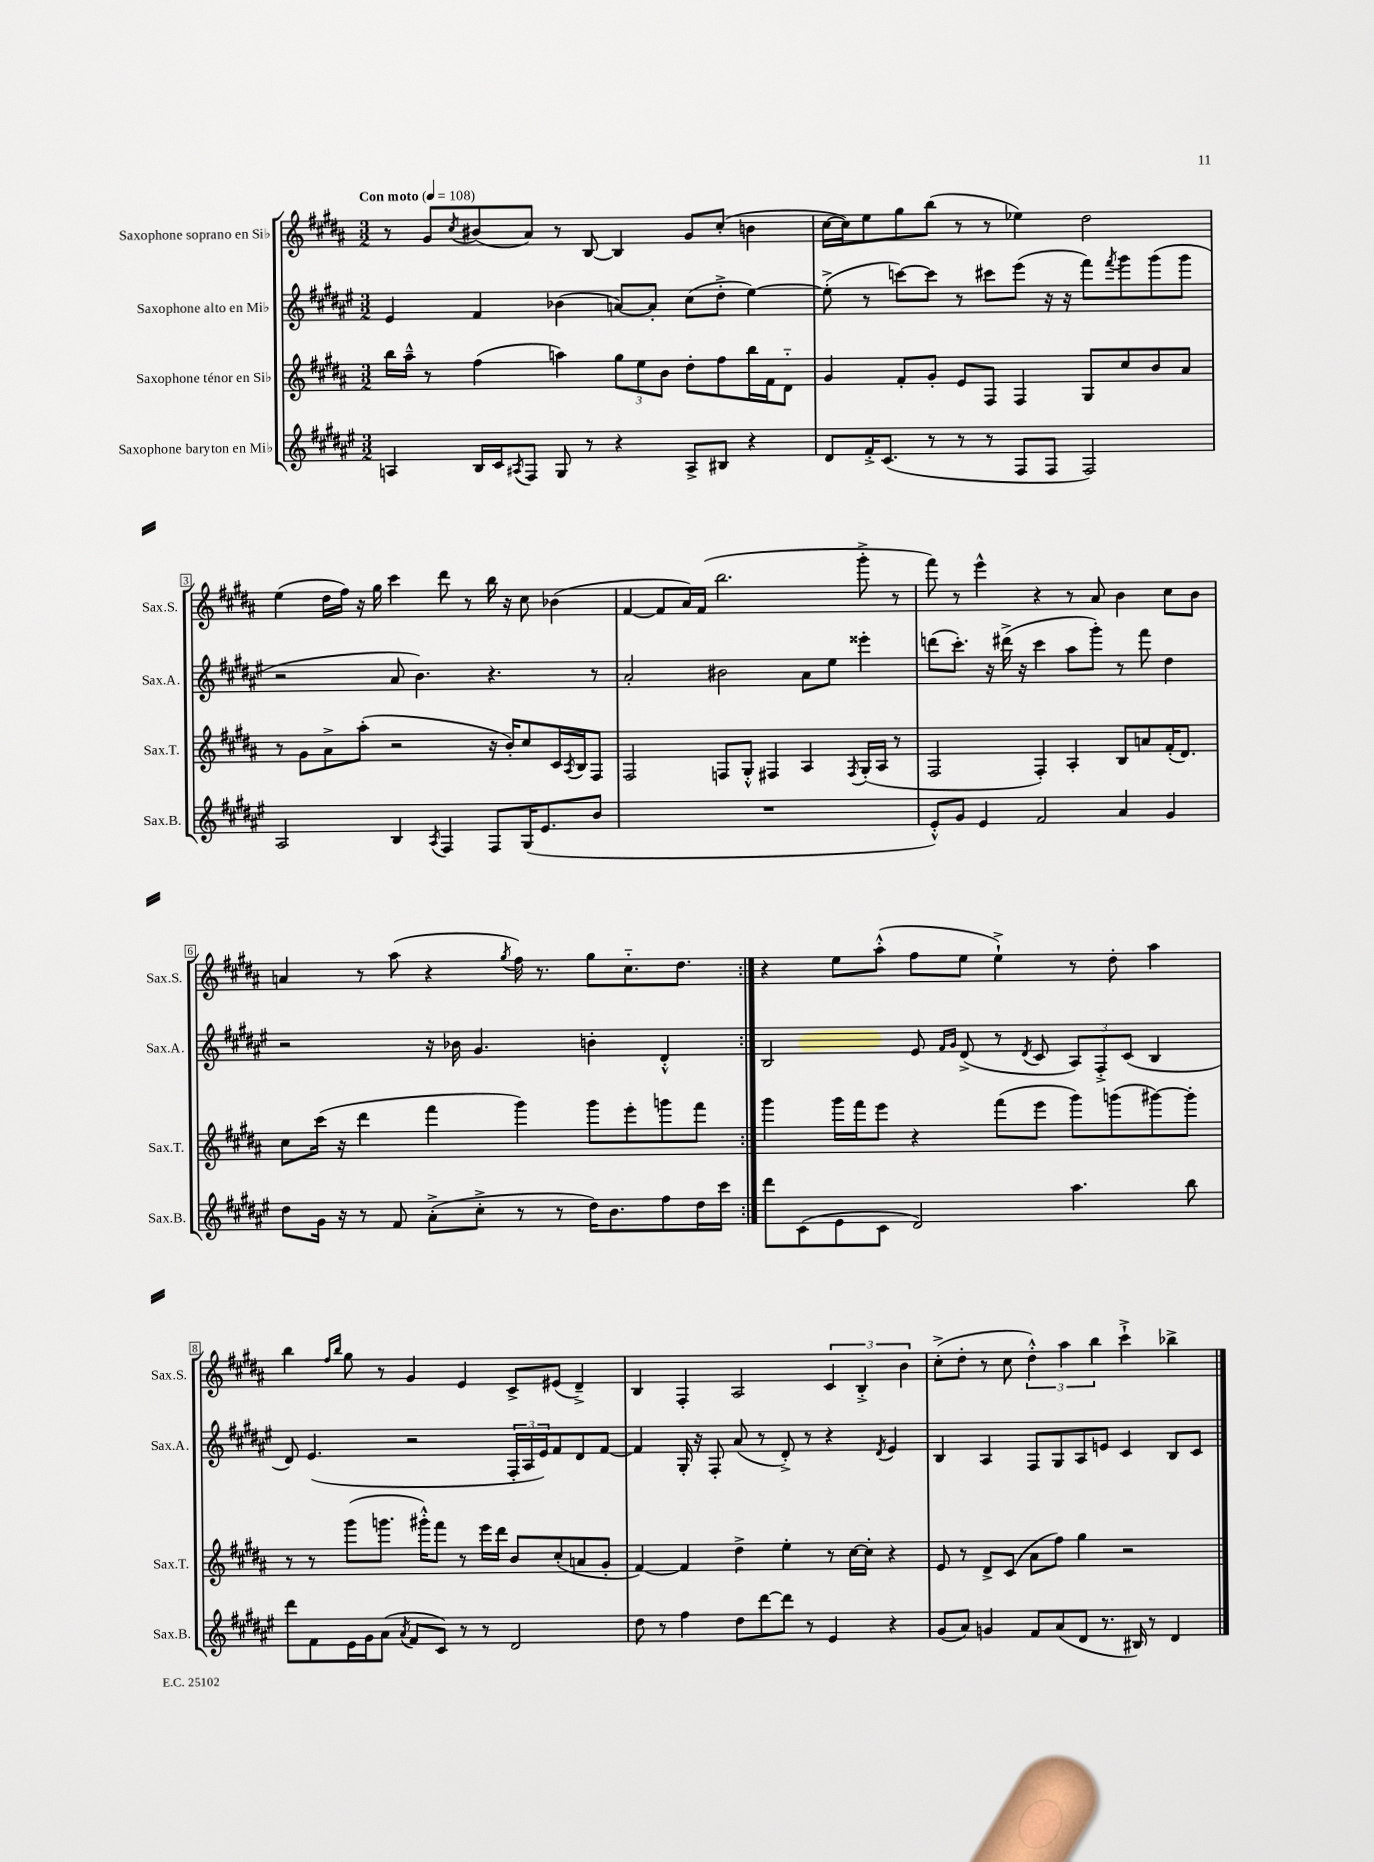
<<
\new StaffGroup <<
\new Staff = "s0" \with { instrumentName = "Saxophone soprano en Sib" shortInstrumentName = "Sax.S." } {
    \clef treble \key b \major \numericTimeSignature \time 3/2 \tempo "Con moto" 4 = 108
    \repeat volta 2 { r8 gis'8 \acciaccatura { cis''8 } bis'8( ais'8) r8 b8~ b4 gis'8 cis''8-.( b'4 |
    cis''16~ cis''16) e''8 gis''8 b''8( r8 r8 ees''4) dis''2 |
    e''4( dis''16 fis''16) r16 gis''16 cis'''4 dis'''8 r8 b''16 r16 cis''8 bes'4( |
    fis'4~ fis'8 ais'16) fis'16( b''2. gis'''8-.-> r8 |
    fis'''8) r8 e'''4-^ r4 r8 ais'8 b'4 cis''8 b'8 |
    a'4 r8 ais''8( r4 \acciaccatura { gis''8 } fis''16) r8. gis''8 cis''8.-_ dis''8. | }
    r4 e''8 ais''8-.-^( fis''8 e''8 e''4-!->) r8 dis''8-. ais''4 |
    b''4 \grace { fis''16 b''16 } gis''8 r8 gis'4 e'4 cis'8-> eis'8( dis'4--->) |
    b4 fis4-. ais2 \tuplet 3/2 { cis'4 b4-.-> b'4 } |
    cis''8-.->( dis''8-. r8 cis''8 \tuplet 3/2 { dis''4-.-^) ais''4 b''4 } cis'''4-!-> bes''4-> \bar "|." |
}
\new Staff = "s1" \with { instrumentName = "Saxophone alto en Mib" shortInstrumentName = "Sax.A." } {
    \clef treble \key fis \major \numericTimeSignature \time 3/2
    \repeat volta 2 { eis'4 fis'4 bes'4( a'8~) a'8-. cis''8( dis''8-.-> eis''4~) |
    eis''8-.->( r8 c'''8~) c'''8 r8 cis'''8 eis'''8( r16 r16 fis'''8) \acciaccatura { fis'''8 } gis'''8 gis'''8( gis'''8 |
    r2 ais'8 b'4.) r4. r8 |
    ais'2-. bis'2 ais'8 eis''8 eisis'''4-. |
    d'''8( cis'''8.-.) r16 dis'''16->( r16 cis'''4 ais''8 gis'''8-.) r8 fis'''8 dis''4 |
    r2 r16 bes'16 gis'4. b'4-. dis'4-.-^ | }
    b2 eis'8 \grace { fis'16 gis'16 } dis'8->( r8 \acciaccatura { dis'8 } cis'8 \tuplet 3/2 { ais8) fis8-.-> cis'8( } b4 |
    dis'8) eis'4.( r2 \tuplet 3/2 { fis16-. ais16 eis'16) } fis'8 dis'8 fis'8~ |
    fis'4 gis16-. r16 fis8-. ais'8( r8 dis'8-.->) r8 r4 \acciaccatura { dis'8 } eis'4 |
    b4 ais4 fis8 gis8 ais8 e'8 cis'4 b8 cis'8 \bar "|." |
}
\new Staff = "s2" \with { instrumentName = "Saxophone ténor en Sib" shortInstrumentName = "Sax.T." } {
    \clef treble \key b \major \numericTimeSignature \time 3/2
    \repeat volta 2 { b''16 ais''16---^ r8 fis''4( a''4) \tuplet 3/2 { gis''8 e''8 b'8 } dis''8-. fis''8 b''16 fis'16 dis'8-_ |
    gis'4 fis'8-. gis'8-. e'8 fis8 fis4 gis8 cis''8 b'8 ais'8 |
    r8 gis'8 ais'8-> ais''8-.( r2 r16 b'16-.) cis''8 cis'16 \acciaccatura { ais8 } b16 fis8 |
    fis2 f8 gis8-.-^ fis4 ais4 \acciaccatura { fis8 } gis16-.( ais16 r8 |
    fis2 fis4-.) ais4-. b8 a'8 fis'16-.( dis'8.) |
    cis''8 cis'''16( r16 dis'''4 fis'''4 gis'''4) gis'''8 e'''8-. g'''8 fis'''8 | }
    gis'''4 gis'''16 fis'''16 e'''8 r4 fis'''8( e'''8 gis'''8) g'''8( gis'''8~) gis'''8-. |
    r8 r8 gis'''8( g'''8. gis'''16-.-^) fis'''8 r8 e'''16 dis'''16 b'8 cis''8-.( a'8 gis'8-. |
    fis'4~) fis'4 dis''4-> e''4-. r8 cis''16~ cis''16-. r4 |
    e'8 r8 dis'8-> cis'8( ais'8 fis''8) gis''4 r2 \bar "|." |
}
\new Staff = "s3" \with { instrumentName = "Saxophone baryton en Mib" shortInstrumentName = "Sax.B." } {
    \clef treble \key fis \major \numericTimeSignature \time 3/2
    \repeat volta 2 { a4 b16 cis'16 \acciaccatura { ais8 } fis8 gis8 r8 r4 ais8-> bis8 r4 |
    dis'8 fis'16-.-> cis'8.( r8 r8 r8 fis8 fis8 fis2) |
    ais2 b4 \acciaccatura { ais8 } fis4 fis8 gis16( eis'8. b'8 |
    R1. |
    eis'8-.-^) gis'8 eis'4 fis'2 ais'4 gis'4 |
    dis''8 gis'16 r16 r8 fis'8 ais'8-.->( cis''8-.-> r8 r8 dis''16) b'8. fis''8 dis''16 cis'''16 | }
    dis'''8 cis'8( eis'8 cis'8 dis'2) ais''4. b''8 |
    dis'''8 fis'8 eis'16 gis'16 ais'8( \acciaccatura { ais'8 } fis'8 cis'8) r8 r8 dis'2 |
    dis''8 r8 fis''4 dis''8 dis'''8~ dis'''8 r8 eis'4 r4 |
    gis'8( ais'8) g'4 fis'8 ais'8( dis'8 r8. bis16) r8 dis'4 \bar "|." |
}
>>
>>
\layout { \context { \Score \override BarNumber.stencil = #(make-stencil-boxer 0.1 0.3 ly:text-interface::print) } }
